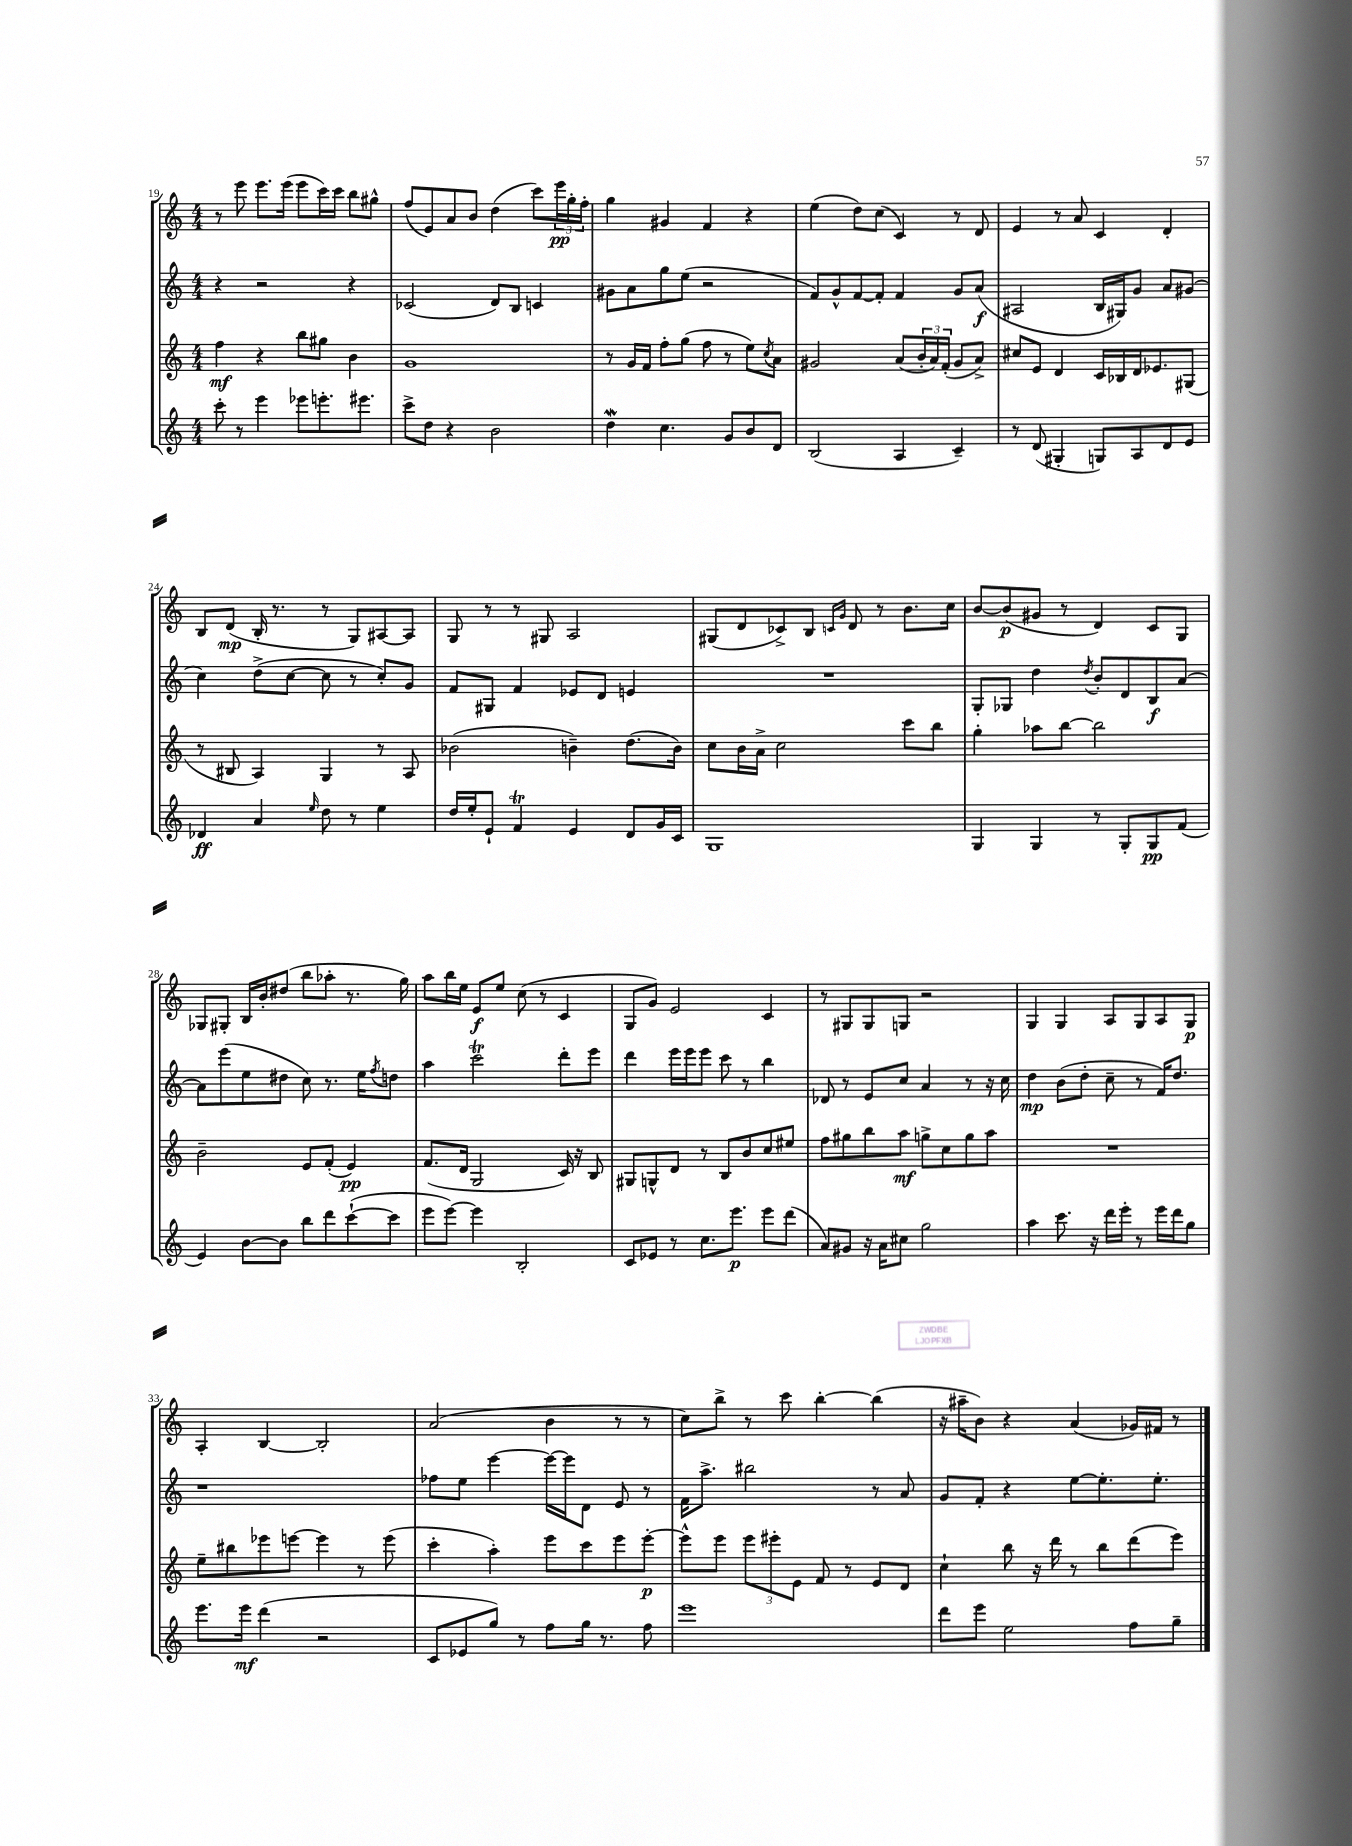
<<
\new StaffGroup <<
\new Staff = "s0" {
    \clef treble \key c \major \numericTimeSignature \time 4/4
    r8 e'''8 e'''8. e'''16( e'''8 c'''16) c'''16 b''8 gis''8-^ |
    f''8( e'8) a'8 b'8 d''4( c'''8) \tuplet 3/2 { e'''16\pp g''16-. f''16-. } |
    g''4 gis'4 f'4 r4 |
    e''4( d''8) c''8( c'4) r8 d'8 |
    e'4 r8 a'8 c'4 d'4-. |
    b8 d'8\mp( b16-. r8. r8 g8) ais8~ ais8 |
    g8 r8 r8 gis8 a2 |
    gis8( d'8 ces'8->) b8 \grace { c'16 g'16 } d'8 r8 b'8. c''16 |
    b'8~ b'8\p( gis'8 r8 d'4) c'8 g8 |
    ges8 gis8-. b16 b'16-. dis''8( b''8 aes''8-. r8. g''16) |
    a''8 b''16 e''16 e'8\f e''8 c''8( r8 c'4 |
    g8 g'8) e'2 c'4 |
    r8 gis8 gis8 g8 r2 |
    g4 g4 a8 g8 a8 g8\p |
    a4-. b4~ b2-. |
    a'2( b'4 r8 r8 |
    c''8) b''8-> r8 c'''8 b''4~-. b''4( |
    r16 ais''16-- b'8) r4 a'4( ges'16) fis'16 r8 \bar "|." |
}
\new Staff = "s1" {
    \clef treble \key c \major \numericTimeSignature \time 4/4
    r4 r2 r4 |
    ces'2( d'8) b8 c'4 |
    gis'8 a'8 g''8 e''8( r2 |
    f'8) g'8-^ f'8~ f'8-. f'4 g'8 a'8\f( |
    ais2 b16 gis16) g'8 a'8 gis'8( |
    c''4) d''8->( c''8~ c''8 r8 c''8-.) g'8 |
    f'8 gis8 f'4 ees'8 d'8 e'4 |
    R1 |
    g8-. ges8 d''4 \acciaccatura { d''8 } b'8-. d'8 b8\f a'8~ |
    a'8 e'''8( e''8 dis''8 c''8) r8. e''16 \acciaccatura { f''8 } d''8 |
    a''4 c'''2\trill d'''8-. e'''8 |
    d'''4 e'''16 e'''16 e'''8 c'''8 r8 b''4 |
    des'8 r8 e'8 c''8 a'4 r8 r16 c''16 |
    d''4\mp b'8( d''8-. c''8-- r8 f'16) d''8. |
    r1 |
    fes''8 e''8 e'''4~ e'''16~ e'''16 d'8 e'8 r8 |
    f'16 a''8.-> bis''2 r8 a'8 |
    g'8 f'8-. r4 e''8~ e''8.-. e''8.-. \bar "|." |
}
\new Staff = "s2" {
    \clef treble \key c \major \numericTimeSignature \time 4/4
    f''4\mf r4 b''8 gis''8 b'4 |
    g'1 |
    r8 g'16 f'16 f''8-. g''8( f''8 r8 e''8) \acciaccatura { c''8 } a'8 |
    gis'2 a'8( \tuplet 3/2 { b'16-. a'16) f'16-.( } gis'8 a'8->) |
    cis''8 e'8 d'4 c'16 bes16 d'16 ees'8. gis8( |
    r8 bis8 a4) g4 r8 a8 |
    bes'2( b'4--) d''8.( b'16) |
    c''8 b'16 a'16-> c''2 c'''8 b''8 |
    g''4-. aes''8 b''8~ b''2 |
    b'2-- e'8 f'8-.( e'4\pp) |
    f'8.( d'16 g2 c'16) r16 b8 |
    gis8 g8-^ d'8 r8 b8 b'8 c''8 eis''8 |
    f''8 gis''8 b''8 a''8\mf g''8-> c''8 g''8 a''8 |
    R1 |
    e''8-- bis''8 ees'''8 e'''8~ e'''4 r8 e'''8( |
    c'''4-. a''4-.) e'''8 c'''8 e'''8 e'''8~-.\p |
    e'''8-^ e'''8 \tuplet 3/2 { e'''8 eis'''8-. e'8 } f'8 r8 e'8 d'8 |
    c''4-! b''8 r16 d'''16 r8 b''8 d'''8( e'''8) \bar "|." |
}
\new Staff = "s3" {
    \clef treble \key c \major \numericTimeSignature \time 4/4
    c'''8-. r8 e'''4 ees'''8 e'''8.-. eis'''8. |
    c'''8-> d''8 r4 b'2 |
    d''4\mordent c''4. g'8 b'8 d'8 |
    b2( a4 c'4--) |
    r8 d'8( gis4-. g8) a8 d'8 e'8 |
    des'4\ff a'4 \grace { e''16 } d''8 r8 e''4 |
    d''16 e''16-. e'8-! f'4\trill e'4 d'8 g'16 c'16 |
    g1 |
    g4 g4 r8 g8-. g8\pp f'8( |
    e'4) b'8~ b'8 b''8 d'''8 c'''8~-!( c'''8 |
    e'''8 e'''8~) e'''4 b2-. |
    c'8 ees'8 r8 c''8. e'''8.\p e'''8 d'''8( |
    a'8) gis'8 r16 a'16 cis''8 g''2 |
    a''4 c'''8. r16 d'''16 e'''16-. r8 e'''16 d'''16 g''8 |
    e'''8. e'''16\mf d'''4( r2 |
    c'8 ees'8 g''8) r8 f''8 g''16 r8. f''8 |
    e'''1 |
    d'''8 e'''8 e''2 f''8 g''8-- \bar "|." |
}
>>
>>
\layout { \context { \Score currentBarNumber = #19 } }
